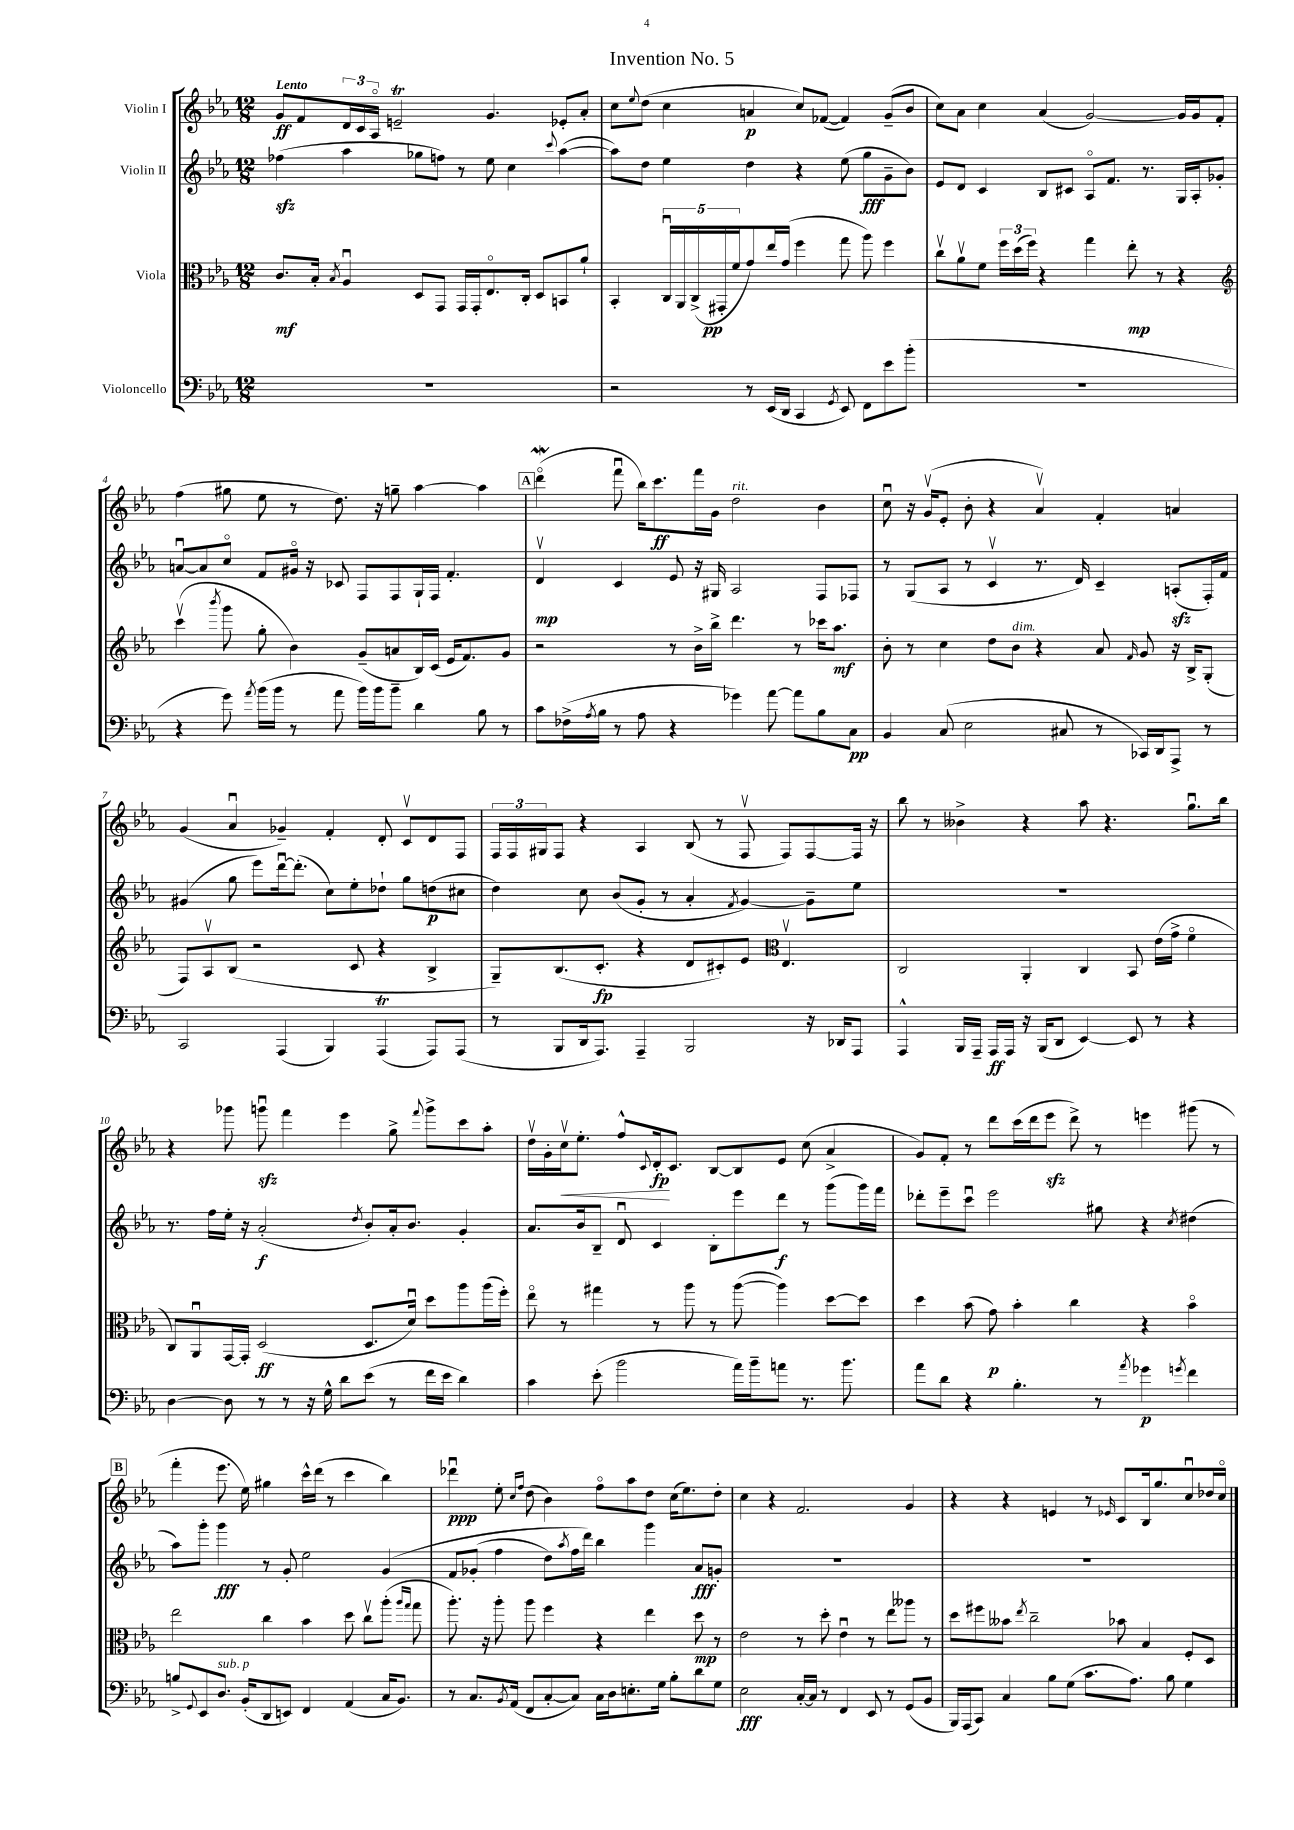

**kern	**dynam	**kern	**dynam	**kern	**dynam	**kern	**dynam
*part4	*part4	*part3	*part3	*part2	*part2	*part1	*part1
*staff4	*staff4	*staff3	*staff3	*staff2	*staff2	*staff1	*staff1
*I"Violoncello	*	*I"Viola	*	*I"Violin II	*	*I"Violin I	*
*clefF4	*	*clefC3	*	*clefG2	*	*clefG2	*
*k[b-e-a-]	*	*k[b-e-a-]	*	*k[b-e-a-]	*	*k[b-e-a-]	*
*M12/8	*	*M12/8	*	*M12/8	*	*M12/8	*
=1	=1	=1	=1	=1	=1	=1	=1
!	!	!	!	!	!	!LO:TX:a:B:t=Lento	!
1.r	.	8.c/L	mf	(4ff-Xzz\	.	8g/L	ff
.	.	.	.	.	.	8f/	.
.	.	16B-'/Jk	.	.	.	.	.
.	.	8qB-/	.	.	.	.	.
.	.	4A-u/	.	4aa-\	.	24d/L	.
.	.	.	.	.	.	24c/	.
.	.	.	.	.	.	24A-/JJ	.
.	.	.	.	.	.	2ent~/	.
.	.	8D/L	.	8gg-X\L	.	.	.
.	.	8GG/J	.	8ffn\J)	.	.	.
.	.	16GG/LL	.	8r	.	.	.
.	.	16GG'/J	.	.	.	.	.
.	.	8.E-/	.	8ee-\	.	4.g/	.
.	.	.	.	4cc\	.	.	.
.	.	16C'/Jk	.	.	.	.	.
.	.	8D/L	.	.	.	.	.
.	.	.	.	8qqccc/	.	.	.
.	.	8BBn/	.	([4aa-\	.	8e-X'/L	.
.	.	8a-`/J	.	.	.	8a-'/J	.
=2	=2	=2	=2	=2	=2	=2	=2
2r	.	4BB-'/	.	8aa-\L])	.	8cc\L	.
.	.	.	.	.	.	8qqee-/	.
.	.	.	.	8dd\J	.	(8dd\J	.
.	.	20Cu/LL	.	4ee-\	.	4cc\	.
.	.	20AA-/	.	.	.	.	.
.	.	(20C^/	.	.	.	.	.
.	.	20GG#X'/	pp	.	.	.	.
.	.	20f/J	.	.	.	.	.
8r	.	8g/)	.	4dd\	.	4an/	p
(16EE-/LL	.	16ee-/L	.	.	.	.	.
16DD/JJ	.	(16g/JJ	.	.	.	.	.
4CC/	.	4ff\	.	4r	.	8cc/L)	.
.	.	.	.	.	.	([8f-X/J	.
8qGG/	.	.	.	.	.	.	.
8EE-/)	.	8gg\	.	(8ee-\	.	4f-/])	.
8FF\L	.	8aa-\)	.	8gg\L	fff	.	.
8e-\	.	4ff\	.	8g~\	.	(8g~/L	.
(8b-'\J	.	.	.	8b-\J)	.	8b-/J	.
=3	=3	=3	=3	=3	=3	=3	=3
1.r	.	8ccv\L	.	8e-/L	.	8cc\L)	.
.	.	8a-v\	.	8d/J	.	8a-\J	.
.	.	8f\J	.	4c/	.	4cc\	.
.	.	24ff\LL	.	.	.	.	.
.	.	(24dd\	.	.	.	.	.
.	.	24ff\JJ)	.	.	.	.	.
.	.	4r	.	8B-/L	.	(4a-/	.
.	.	.	.	8c#X/J	.	.	.
.	.	4gg\	.	8A-/L	.	[2g/)	.
.	.	.	.	8.f/J	.	.	.
.	.	8ee-'\	mp	.	.	.	.
.	.	.	.	8.r	.	.	.
.	.	8r	.	.	.	.	.
.	.	4r	.	16G/LL	.	16g/LL]	.
.	.	.	.	16A-'/J	.	16g/J	.
.	.	.	.	8g-X'/J	.	8f'/J	.
!!LO:LB:g=z
=4	=4	=4	=4	=4	=4	=4	=4
*	*	*clefG2	*	*	*	*	*
4r	.	(4cccv\	.	[8anu/L	.	(4ff\	.
.	.	.	.	8a/]	.	.	.
.	.	8qbbb-/	.	.	.	.	.
8g\)	.	8ggg\	.	8cc/J	.	8gg#X\	.
8qa-/	.	.	.	.	.	.	.
(16b-\LL	.	8gg'\	.	8f/L	.	8ee-\	.
16b-\JJ	.	.	.	.	.	.	.
8r	.	4b-\)	.	16g#X/Jk	.	8r	.
.	.	.	.	16r	.	.	.
8a-\	.	.	.	8c-X/	.	8.dd\)	.
16b-\LL)	.	(8g~/L	.	8F/L	.	.	.
16b-\J	.	.	.	.	.	16r	.
8b-~\J	.	8an/	.	8F/	.	8ggn~\	.
4d\	.	16B-/L)	.	16G`/L	.	[4aa-\	.
.	.	(16c/JJ	.	16F/JJ	.	.	.
.	.	16e-/KL	.	4.f'/	.	.	.
.	.	8.f/)	.	.	.	.	.
8B-\	.	.	.	.	.	4aa-\]	.
8r	.	8g/J	.	.	.	.	.
!!LO:REH:place=s1:t=A
=5	=5	=5	=5	=5	=5	=5	=5
8c\L	.	2r	.	4dv/	mp	(4dddW\	.
(16F-X^\L	.	.	.	.	.	.	.
8qA-/	.	.	.	.	.	.	.
16B-\JJ	.	.	.	.	.	.	.
8r	.	.	.	4c/	.	8fffu\	.
8A-\	.	.	.	.	.	16bb-\KL)	.
.	.	.	.	.	.	8.ccc\	ff
4r	.	8r	.	8e-/	.	.	.
.	.	16b-^\LL	.	16r	.	16fff\L	.
.	.	16bb-^\JJ	.	16G#X/	.	16g\JJ	.
!	!	!	!	!	!	!LO:TX:a:i:t=rit.	!
4g-X\)	.	4.ddd\	.	2A-/	.	2dd\	.
[8a-\	.	.	.	.	.	.	.
8a-\L]	.	8r	.	.	.	.	.
8B-\	.	16ccc-X\KL	.	8F/L	.	4b-\	.
.	.	8.aa-\J	mf	.	.	.	.
8C\J	pp	.	.	8F-X/J	.	.	.
=6	=6	=6	=6	=6	=6	=6	=6
4BB-/	.	8b-'\	.	8r	.	8ccu\	.
.	.	8r	.	(8G/L	.	16r	.
.	.	.	.	.	.	(16gv/KL	.
(8C/	.	4cc\	.	8A-/J	.	8e-'/J	.
2E-\	.	.	.	8r	.	8b-'\	.
.	.	8dd\L	.	4cv/	.	4r	.
!	!	!LO:TX:a:i:t=dim.	!	!	!	!	!
.	.	8b-\J	.	.	.	.	.
.	.	4r	.	8.r	.	4a-v/)	.
8C#X/	.	.	.	.	.	.	.
.	.	.	.	16d/)	.	.	.
8r	.	8a-/	.	4c~/	.	4f'/	.
.	.	16qqf/	.	.	.	.	.
16CC-X/LL)	.	8g/	.	.	.	.	.
16DD/J	.	.	.	.	.	.	.
8AAA-^/J	.	16r	.	(8Anzz'/L	.	4an/	.
.	.	16B-^/KL	.	.	.	.	.
8r	.	(8G'/J	.	16F'/L)	.	.	.
.	.	.	.	16f/JJ	.	.	.
!!LO:LB:g=z
=7	=7	=7	=7	=7	=7	=7	=7
2CC/	.	8F/L)	.	(4g#X/	.	(4g/	.
.	.	8A-v/	.	.	.	.	.
.	.	(8B-/J	.	8gg\	.	4a-u/	.
.	.	2r	.	8eee-\L)	.	.	.
(4AAA-/	.	.	.	[16dddu\k	.	4g-X~/)	.
.	.	.	.	(8.ddd'\J]	.	.	.
4BBB-/)	.	.	.	8cc\L)	.	4f'/	.
.	.	8c/	.	8ee-'\	.	.	.
(4AAA-T/	.	4r	.	8dd-X`\J	.	8d'/	.
.	.	.	.	8gg\L	.	8cv/L	.
8AAA-/L)	.	4B-^/	.	(8ddn\	p	8d/	.
(8AAA-/J	.	.	.	8cc#X\J	.	8F/J	.
=8	=8	=8	=8	=8	=8	=8	=8
8r	.	8G~/L)	.	4dd\)	.	24F/LL	.
.	.	.	.	.	.	24F/	.
.	.	.	.	.	.	24G#X/J	.
8BBB-/L	.	(8.B-/	.	.	.	8F/J	.
16DD/k	.	.	.	8cc\	.	4r	.
8.AAA-/J)	.	8.c'/J	fp	.	.	.	.
.	.	.	.	(8b-/L	.	.	.
4AAA-~/	.	4r	.	8g'/J	.	4A-/	.
.	.	.	.	8r	.	.	.
2BBB-/	.	8d/L	.	4a-'/	.	(8B-/	.
.	.	8c#X'/)	.	.	.	8r	.
.	.	.	.	8qf/	.	.	.
.	.	8e-/J	.	[4g/)	.	8Fv/	.
*	*	*clefC3	*	*	*	*	*
.	.	4.E-v/	.	.	.	8F/L)	.
16r	.	.	.	8g~\L]	.	[8F/	.
16DD-X/KL	.	.	.	.	.	.	.
8AAA-/J	.	.	.	8ee-\J	.	16F/Jk]	.
.	.	.	.	.	.	16r	.
=9	=9	=9	=9	=9	=9	=9	=9
4AAA-^^/	.	2C/	.	1.r	.	8bb-\	.
.	.	.	.	.	.	8r	.
16BBB-/LL	.	.	.	.	.	4b--X^\	.
16AAA-~/JJ	.	.	.	.	.	.	.
16AAA-/LL	ff	.	.	.	.	.	.
16AAA-/JJ	.	.	.	.	.	.	.
16r	.	4AA-'/	.	.	.	4r	.
(16BBB-/KL	.	.	.	.	.	.	.
8DD/J	.	.	.	.	.	.	.
[4EE-/)	.	4C/	.	.	.	8aa-\	.
.	.	.	.	.	.	4.r	.
8EE-/]	.	8BB-/	.	.	.	.	.
8r	.	(16e-\LL	.	.	.	.	.
.	.	16g^\JJ	.	.	.	.	.
4r	.	4f\	.	.	.	8.ggu\L	.
.	.	.	.	.	.	16bb-\Jk	.
!!LO:LB:g=z
=10	=10	=10	=10	=10	=10	=10	=10
[4D\	.	8C/L)	.	8.r	.	4r	.
.	.	8AA-u/	.	.	.	.	.
.	.	.	.	16ff\LL	.	.	.
8D\]	.	[16GG/L	.	16ee-'\JJ	.	8ggg-X\	.
.	.	16GG'/JJ]	.	16r	.	.	.
8r	.	(2D/	ff	(2a-'/	f	8gggnzzu\	.
8r	.	.	.	.	.	4fff\	.
16r	.	.	.	.	.	.	.
16G^^\	.	.	.	.	.	.	.
8d\L	.	.	.	.	.	4eee-\	.
.	.	.	.	8qdd/	.	.	.
(8e-\J	.	8.D/L	.	8b-'/L)	.	.	.
8r	.	.	.	16a-'/k	.	8gg^\	.
.	.	16du/Jk)	.	8.b-/J	.	.	.
.	.	.	.	.	.	8qqfff/	.
16f\LL	.	8dd\L	.	.	.	8ggg^\L	.
16e-\JJ	.	.	.	.	.	.	.
4d\)	.	8aa-\	.	4g'/	.	8ccc\	.
.	.	(16aa-\L	.	.	.	8aa-'\J	.
.	.	16ff'\JJ)	.	.	.	.	.
=11	=11	=11	=11	=11	=11	=11	=11
4c\	.	8ee-\	.	8.a-/L	.	16ddv\LL	.
.	.	.	.	.	.	16g'\	.
!	!	!	!	!	!	!	!LO:HP:b
.	.	8r	.	.	.	16ccv\J	<
.	.	.	.	16b-/k	.	8.ee-'\J	.
(8e-'\	.	4gg#X\	.	8B-~/J	.	.	.
2b-\	.	.	.	8du/	.	8ff^^/L	.
.	.	.	.	.	.	8qqc/	.
.	.	8r	.	4c/	.	16d'/k	fp
.	.	.	.	.	.	8.c/J	[
.	.	8aa-\	.	.	.	.	.
.	.	8r	.	8B-'\L	.	[8B-/L	.
16a-\LL)	.	([8aa-\	.	8eee-\	.	8B-/]	.
16b-~\J	.	.	.	.	.	.	.
8an\J	.	4aa-\])	.	8ddd\J	f	8e-/J	.
8.r	.	.	.	8r	.	(8cc\	.
.	.	[8dd\L	.	(8ggg\L	.	4a-^/	.
8.b-\	.	.	.	.	.	.	.
.	.	8dd\J]	.	16ggg\L)	.	.	.
.	.	.	.	16fff\JJ	.	.	.
=12	=12	=12	=12	=12	=12	=12	=12
8a-\L	.	4dd\	.	8ddd-X'\L	.	8g/L)	.
8d\J	.	.	.	8eee-~\	.	8f'/J	.
4r	.	(8b-\	.	8cccu\J	.	8r	.
.	.	8g\)	p	2eee-\	.	8ddd\L	.
4.B-'\	.	4b-'\	.	.	.	(16ccc\L	.
.	.	.	.	.	.	16ddd\J	.
.	.	.	.	.	.	8eee-zz\J	.
.	.	4cc\	.	.	.	8ddd^\)	.
8r	.	.	.	8gg#X\	.	8r	.
8qa-/	.	.	.	.	.	.	.
4g-X\	p	4r	.	4r	.	4eeen\	.
8qgn/	.	.	.	8qcc/	.	.	.
4f\	.	4b-\	.	(4dd#X\	.	(8ggg#X\	.
.	.	.	.	.	.	8r	.
!!LO:LB:g=z
!!LO:REH:place=s1:t=B
=13	=13	=13	=13	=13	=13	=13	=13
8Bn^/L	.	2ee-\	.	8aa-\L)	.	4fff'\	.
8qqGG/	.	.	.	.	.	.	.
8EE-/	.	.	.	8ggg'\J	.	.	.
!LO:TX:a:i:t=sub. p	!	!	!	!	!	!	!
8.D/J	.	.	.	4ggg\	fff	8.eee-\	.
(16BB-'/KL	.	.	.	.	.	16ee-\)	.
8DD/	.	4cc\	.	8r	.	4gg#X\	.
8EEn/J)	.	.	.	8g'/	.	.	.
4FF/	.	4b-\	.	2ee-\	.	16ccc^^\LL	.
.	.	.	.	.	.	(16ddd\JJ	.
.	.	.	.	.	.	8r	.
(4AA-/	.	8dd\	.	.	.	4ccc\	.
.	.	8ccv\L	.	.	.	.	.
16C/KL	.	(8aa-'\J	.	(4g/	.	4bb-\)	.
8.BB-/J)	.	.	.	.	.	.	.
.	.	16qqaa-/LL	.	.	.	.	.
.	.	16qqgg/JJ	.	.	.	.	.
.	.	8gg\	.	.	.	.	.
=14	=14	=14	=14	=14	=14	=14	=14
8r	.	8.aa-'\)	.	8f/L	.	4ddd-Xu\	ppp
8.C/L	.	.	.	(8g-X'/J	.	.	.
.	.	16r	.	.	.	.	.
.	.	8aa-'\	.	4ff\	.	8ee-'\	.
8qBB-/	.	.	.	.	.	.	.
(16AA-/Jk	.	.	.	.	.	.	.
.	.	.	.	.	.	16qqcc/LL	.
.	.	.	.	.	.	16qqff/JJ	.
8FF/L	.	8aa-\	.	.	.	(8dd\	.
[8C'/	.	4ff\	.	8dd\L)	.	4b-\)	.
.	.	.	.	8qaa-/	.	.	.
8C/J])	.	.	.	16ff\L	.	.	.
.	.	.	.	16ddd\JJ)	.	.	.
16C\LL	.	4r	.	4bb-\	.	8ff\L	.
16D\J	.	.	.	.	.	.	.
8.En'\	.	.	.	.	.	8aa-\	.
.	.	4ee-\	.	4ggg\	.	8dd\J	.
16G\Jk	.	.	.	.	.	.	.
8B-'\L	.	.	.	.	.	(16cc\KL	.
.	.	.	.	.	.	8.ee-\)	.
8d\	.	8dd\	mp	8a-/L	fff	.	.
8G\J	.	8r	.	8gn'/J	.	8dd'\J	.
=15	=15	=15	=15	=15	=15	=15	=15
2E-\	fff	2e-\	.	1.r	.	4cc\	.
.	.	.	.	.	.	4r	.
[16C'/LL	.	8r	.	.	.	2.f/	.
16C/JJ]	.	.	.	.	.	.	.
8r	.	8dd'\	.	.	.	.	.
4FF/	.	4e-u\	.	.	.	.	.
8EE-/	.	8r	.	.	.	.	.
8r	.	8ee-\L	.	.	.	.	.
(8GG/L	.	8aa--X\J	.	.	.	4g/	.
8BB-/J	.	8r	.	.	.	.	.
=16	=16	=16	=16	=16	=16	=16	=16
16BBB-/LL)	.	8dd\L	.	1.r	.	4r	.
(16AAA-/J	.	.	.	.	.	.	.
8CC/J)	.	8ff#X\	.	.	.	.	.
4C/	.	8b--X\J	.	.	.	4r	.
.	.	8qee-/	.	.	.	.	.
.	.	2cc~\	.	.	.	.	.
8B-\L	.	.	.	.	.	4en/	.
(8G\J	.	.	.	.	.	.	.
8.c\L	.	.	.	.	.	8r	.
.	.	.	.	.	.	16qqe-X/	.
.	.	8b-X\	.	.	.	8c/L	.
8.A-\J)	.	.	.	.	.	.	.
.	.	4B-/	.	.	.	16B-/k	.
.	.	.	.	.	.	8.gg/	.
8B-\	.	.	.	.	.	.	.
4G\	.	8F'/L	.	.	.	8ccu/	.
.	.	8D/J	.	.	.	16dd-X/L	.
.	.	.	.	.	.	16cc/JJ	.
==	==	==	==	==	==	==	==
*-	*-	*-	*-	*-	*-	*-	*-
